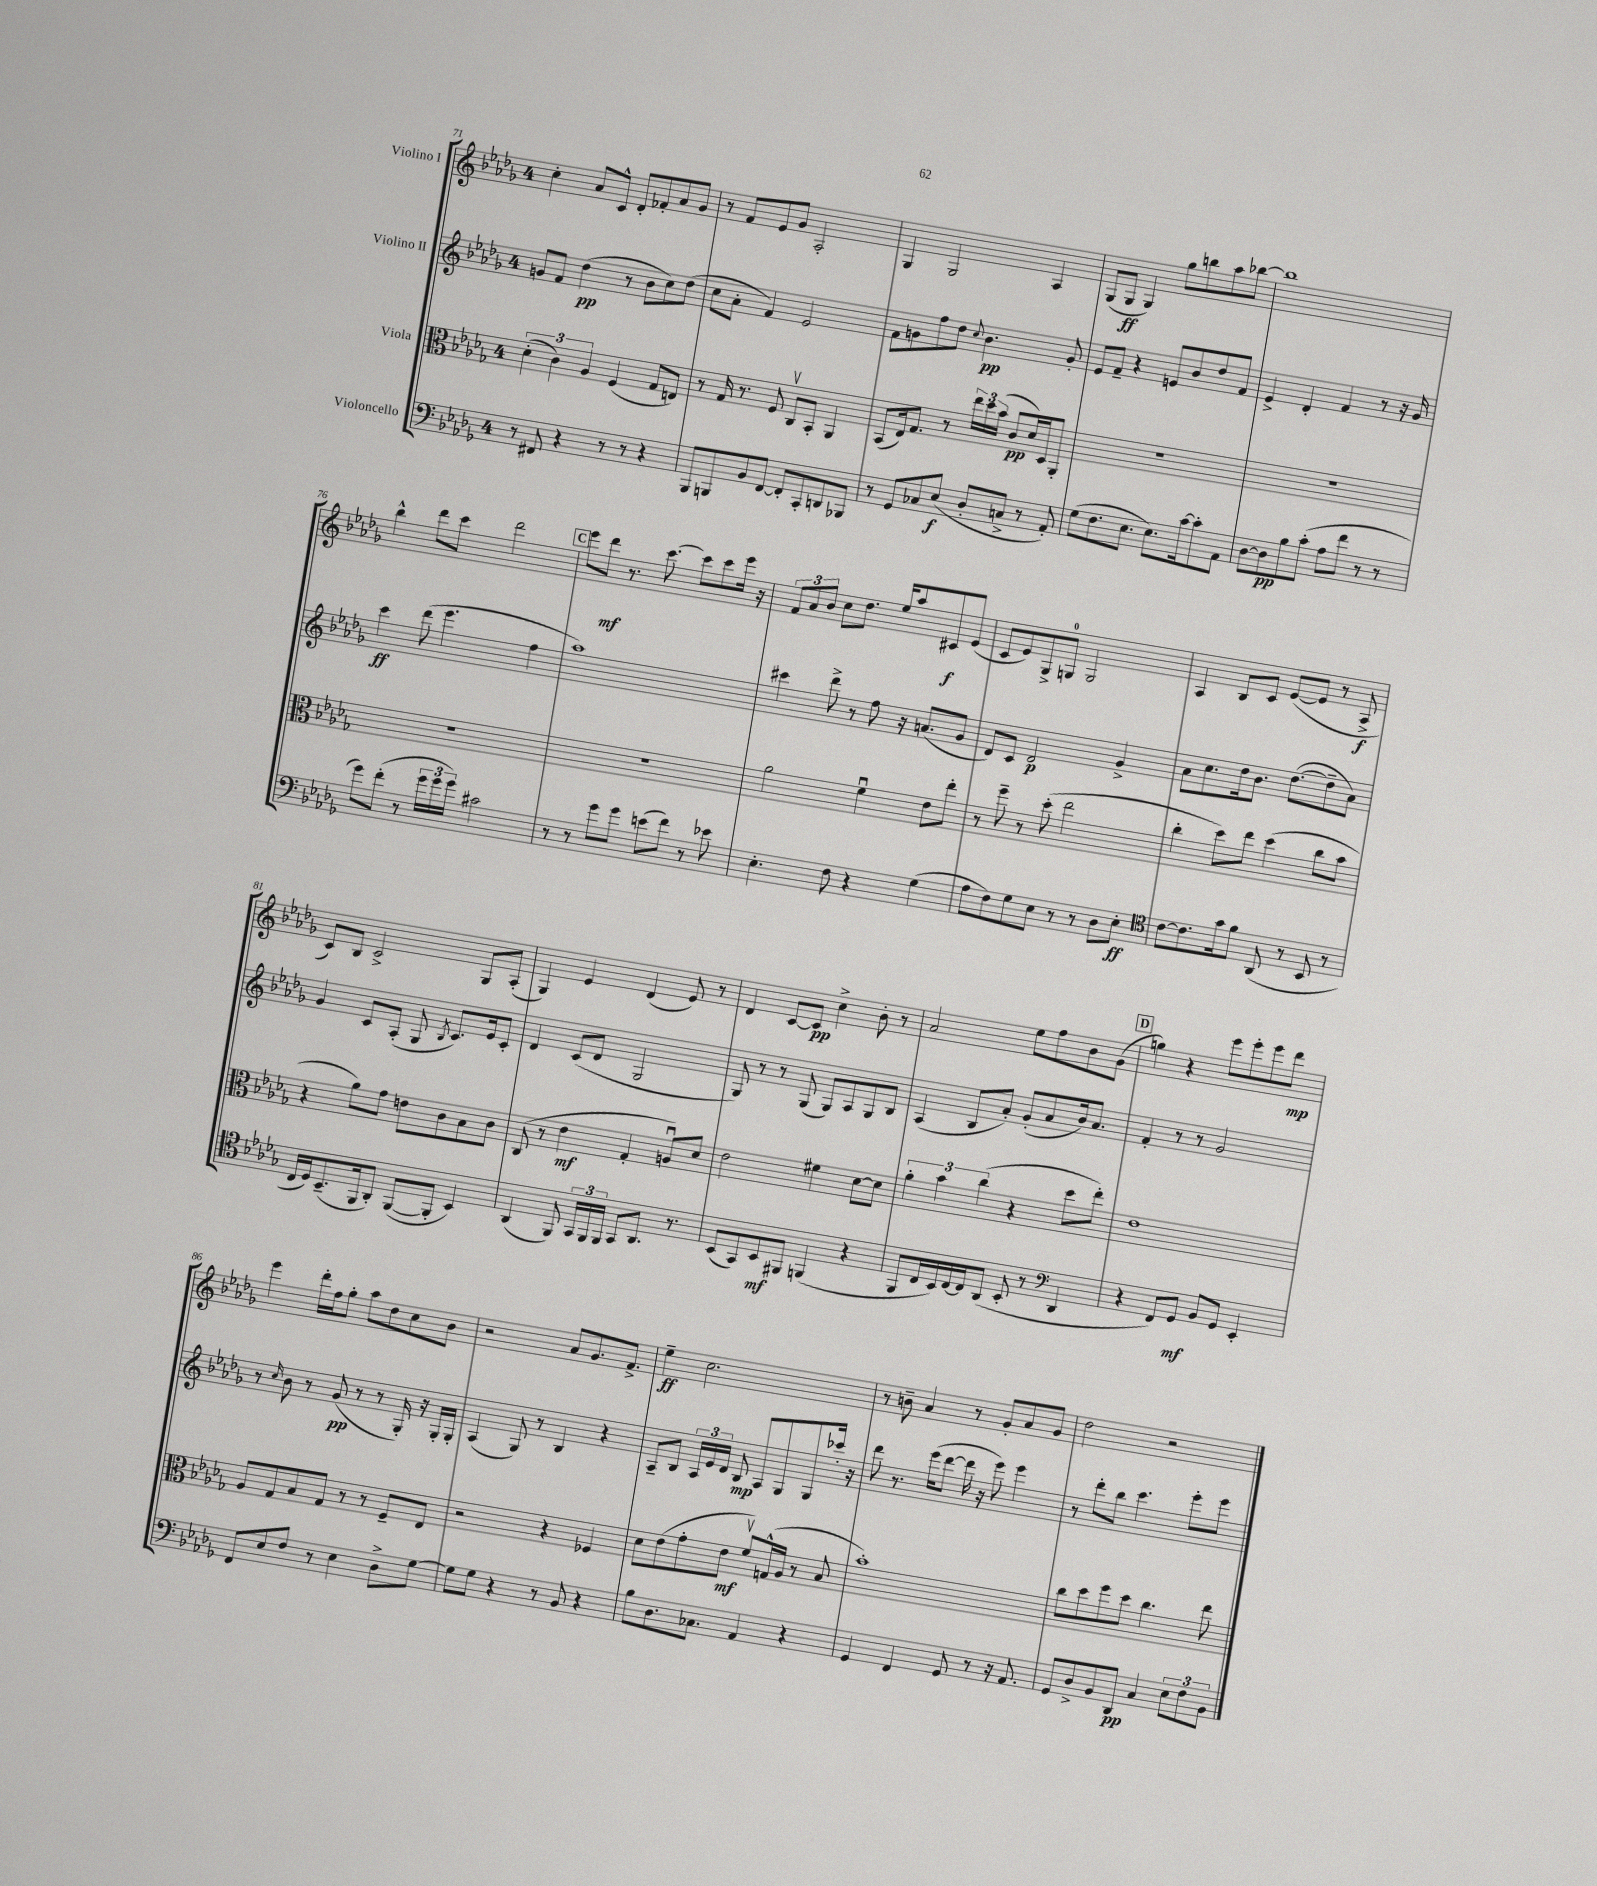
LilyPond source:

<<
\new StaffGroup <<
\new Staff = "s0" \with { instrumentName = "Violino I" } {
    \clef treble \key des \major \once \override Staff.TimeSignature.style = #'single-digit \time 4/4
    \autoBeamOff c''4-. aes'8[ c'8]-^ des'8[-. fes'8-. aes'8 ges'8] |
    r8 f'8[ ees'8 ges'8] aes2-. |
    ges4 ges2 aes4 |
    ges8[( ges8]\ff ges4) ges''8[ b''8 aes''8 bes''8]~ |
    bes''1 |
    bes''4-^ des'''8[ c'''8] des'''2 |
    \mark \markup { \box "C" } ees'''8[ des'''8]\mf r8. c'''8.~ c'''8[ c'''8 ees'''16] r16 |
    \tuplet 3/2 { f'8[ aes'8 bes'8] } c''8[ des''8.] ees''16[ aes''8 cis'8\f ees'8]( |
    c'8[ ees'8) ges8-> g8]-0 g2 |
    aes4 bes8[ c'8] ees'8[~( ees'8] r8 aes8->\f |
    c'8[) bes8] c'2-> ges8[ aes8]-.( |
    ges4) ees'4 des'4( ees'8) r8 |
    des'4 c'8[~ c'8]\pp c''4-> bes'8-. r8 |
    aes'2 ees''8[ f''8 bes'8 ges'8]( |
    \mark \markup { \box "D" } g''4) r4 ees'''8[ ees'''8-. ees'''8 des'''8]\mp |
    ees'''4 des'''16[-. f''16 ges''8]-. aes''8[ des''8 c''8 bes'8] |
    r2 aes'8[ ges'8. f'8.]-> |
    ees''4--\ff c''2. |
    r8 b'8-- aes'4 r8 ges'8[-. aes'8 ges'8] |
    des''2 r2 \bar "|." |
}
\new Staff = "s1" \with { instrumentName = "Violino II" } {
    \clef treble \key des \major \once \override Staff.TimeSignature.style = #'single-digit \time 4/4
    \autoBeamOff g'8[ f'8] des''4\pp( r8 bes'8[ c''8) des''8]( |
    c''8[ aes'8]-. f'4) ees'2 |
    f'8[ g'8 f''8 des''8] \appoggiatura { c''8 } bes'4.\pp g'8-. |
    ees'8[ f'8]-- r4 e'8[ bes'8 des''8 f'8] |
    ees'4-> des'4-. f'4 r8 r16 ges'16 |
    c'''4\ff des'''8( ees'''4. f''4 |
    \mark \markup { \box "C" } aes''1) |
    cis'''4 des'''8-> r8 f''8 r16 a'8.[( ges'8] |
    des'8[) c'8] des'2\p ges'4-> |
    aes'8[ c''8. des''16 bes'8.] des''8.[~( des''8-- aes'8]) |
    ges'4 c'8[ aes8]-.( ges8 \acciaccatura { bes8 } c'8.[) ees'16 c'8]-. |
    des'4 c'8[( des'8] ges2 |
    ges8) r8 r8 ges8( ges8[) aes8 ges8 bes8] |
    aes4( bes8[ aes'8]-.) ges'8[-.( aes'8 bes'16) aes'8.] |
    \mark \markup { \box "D" } f'4-. r8 r8 ges'2 |
    r8 \grace { c''16 } bes'8 r8 ges'8\pp( r8 r8 ges16-.) r16 ges16[-. ges16]-. |
    aes4( ges8) r8 bes4 r4 |
    aes8[-- bes8] \tuplet 3/2 { aes16[ ees'16 des'16] } bes8\mp aes8[ ges8 ges8 ces'''16]-. r16 |
    des'''8 r8. ees'''16[( des'''8]~ des'''16 r16 ees'''8) ees'''4 |
    r8 des'''8[-. bes''8] c'''4. ees'''8[-. ees'''8] \bar "|." |
}
\new Staff = "s2" \with { instrumentName = "Viola" } {
    \clef alto \key des \major \once \override Staff.TimeSignature.style = #'single-digit \time 4/4
    \autoBeamOff \tuplet 3/2 { des'4-.( c'4) aes4 } f4( ges8[ e8]) |
    r8 ges16 r8. f8 c8[\upbow bes,8]-. aes,4 |
    bes,8[( ees16) ges8.] r8 \tuplet 3/2 { ees''16[ des''16 bes'16]( } c'8[\pp des'16) des16 aes,8]-. |
    R1 |
    R1 |
    R1 |
    \mark \markup { \box "C" } R1 |
    aes'2 f'4\downbow ees'8[ ees''8]-. |
    r8 f''8-- r8 des''8-.( ees''2 |
    c''4-. des''8[) ees''8] des''4( c''8[ bes'8] |
    r4 aes'8[) ges'8] e'8[ c'8 bes8 c'8] |
    c8( r8 ees'4\mf ges4-. a8[\downbow) des'8] |
    ees'2 fis'4 des'8[~ des'8] |
    \tuplet 3/2 { aes'4-. bes'4 c''4( } r4 des''8[ ees''8]-.) |
    \mark \markup { \box "D" } ees'1 |
    aes8[ ges8 bes8 ges8] r8 r8 f8[-- ees8] |
    r2 r4 fes4 |
    des'8[ ees'8( ges'8-. ees'8]\mf f'8[\upbow) g16-^( aes16] r8 bes8 |
    bes'1-.) |
    c''8[ des''8 f''8 des''8] c''4. ees''8 \bar "|." |
}
\new Staff = "s3" \with { instrumentName = "Violoncello" } {
    \clef bass \key des \major \once \override Staff.TimeSignature.style = #'single-digit \time 4/4
    \autoBeamOff r8 fis,8 r4 r8 r8 r4 |
    bes,,8[ b,,8 bes,8 f,8]~ f,8[-. c,8-. d,8 bes,,8] |
    r8 ges,8[ ces8 ees8]\f( des8[-. c8]-> r8 aes,8-.) |
    ges8[( f8. ees8.] ees8.[) c'16~ c'8-. aes,8] |
    des8[~ des8\pp bes8 c'8]-.( aes8[ f'8] r8 r8 |
    ges'8[) f'8]-.( r8 \tuplet 3/2 { ges'16[ ges'16 ges'16]) } cis'2 |
    \mark \markup { \box "C" } r8 r8 ges'8[ ges'8] e'8[( f'8]) r8 ees'8 |
    ees4.-. f8 r4 ges4( |
    aes8[ f8) ges8 ees8] r8 r8 des8[ ees8]-.\ff |
    \clef tenor c'8[~ c'8. ges'16 f'8] aes,8( r8 bes,8 r8 |
    c16[ des16) bes,8.--( f,16 aes,8]-.) f,8[~( f,8]-. bes,4) |
    aes,4( f,8) \tuplet 3/2 { ges,16[ f,16 f,16] } ges,8[ aes,8.] r8. |
    bes,8[( ges,8) bes,8\mf fis,8] f,4( r4 |
    f,8[ c16 bes,16) c16~ c16 aes,8]( bes,8-. r8 \clef bass des,4 |
    \mark \markup { \box "D" } r4 f,8[) ges,8]\mf bes,8[ ges,8] ees,4-. |
    f,8[ ees8 f8] r8 ees4 des8[-> ges8]~ |
    ges8[ ges8] r4 r8 bes,8 r4 |
    bes8[ des8. ces8.] aes,4 r4 |
    ges,4 f,4 ges,8 r8 r16 aes,8. |
    ges,8[ des8-> bes,8 des,8]\pp c4 \tuplet 3/2 { ees8[ f8 bes,8] } \bar "|." |
}
>>
>>
\layout { \context { \Score currentBarNumber = #71 } }
